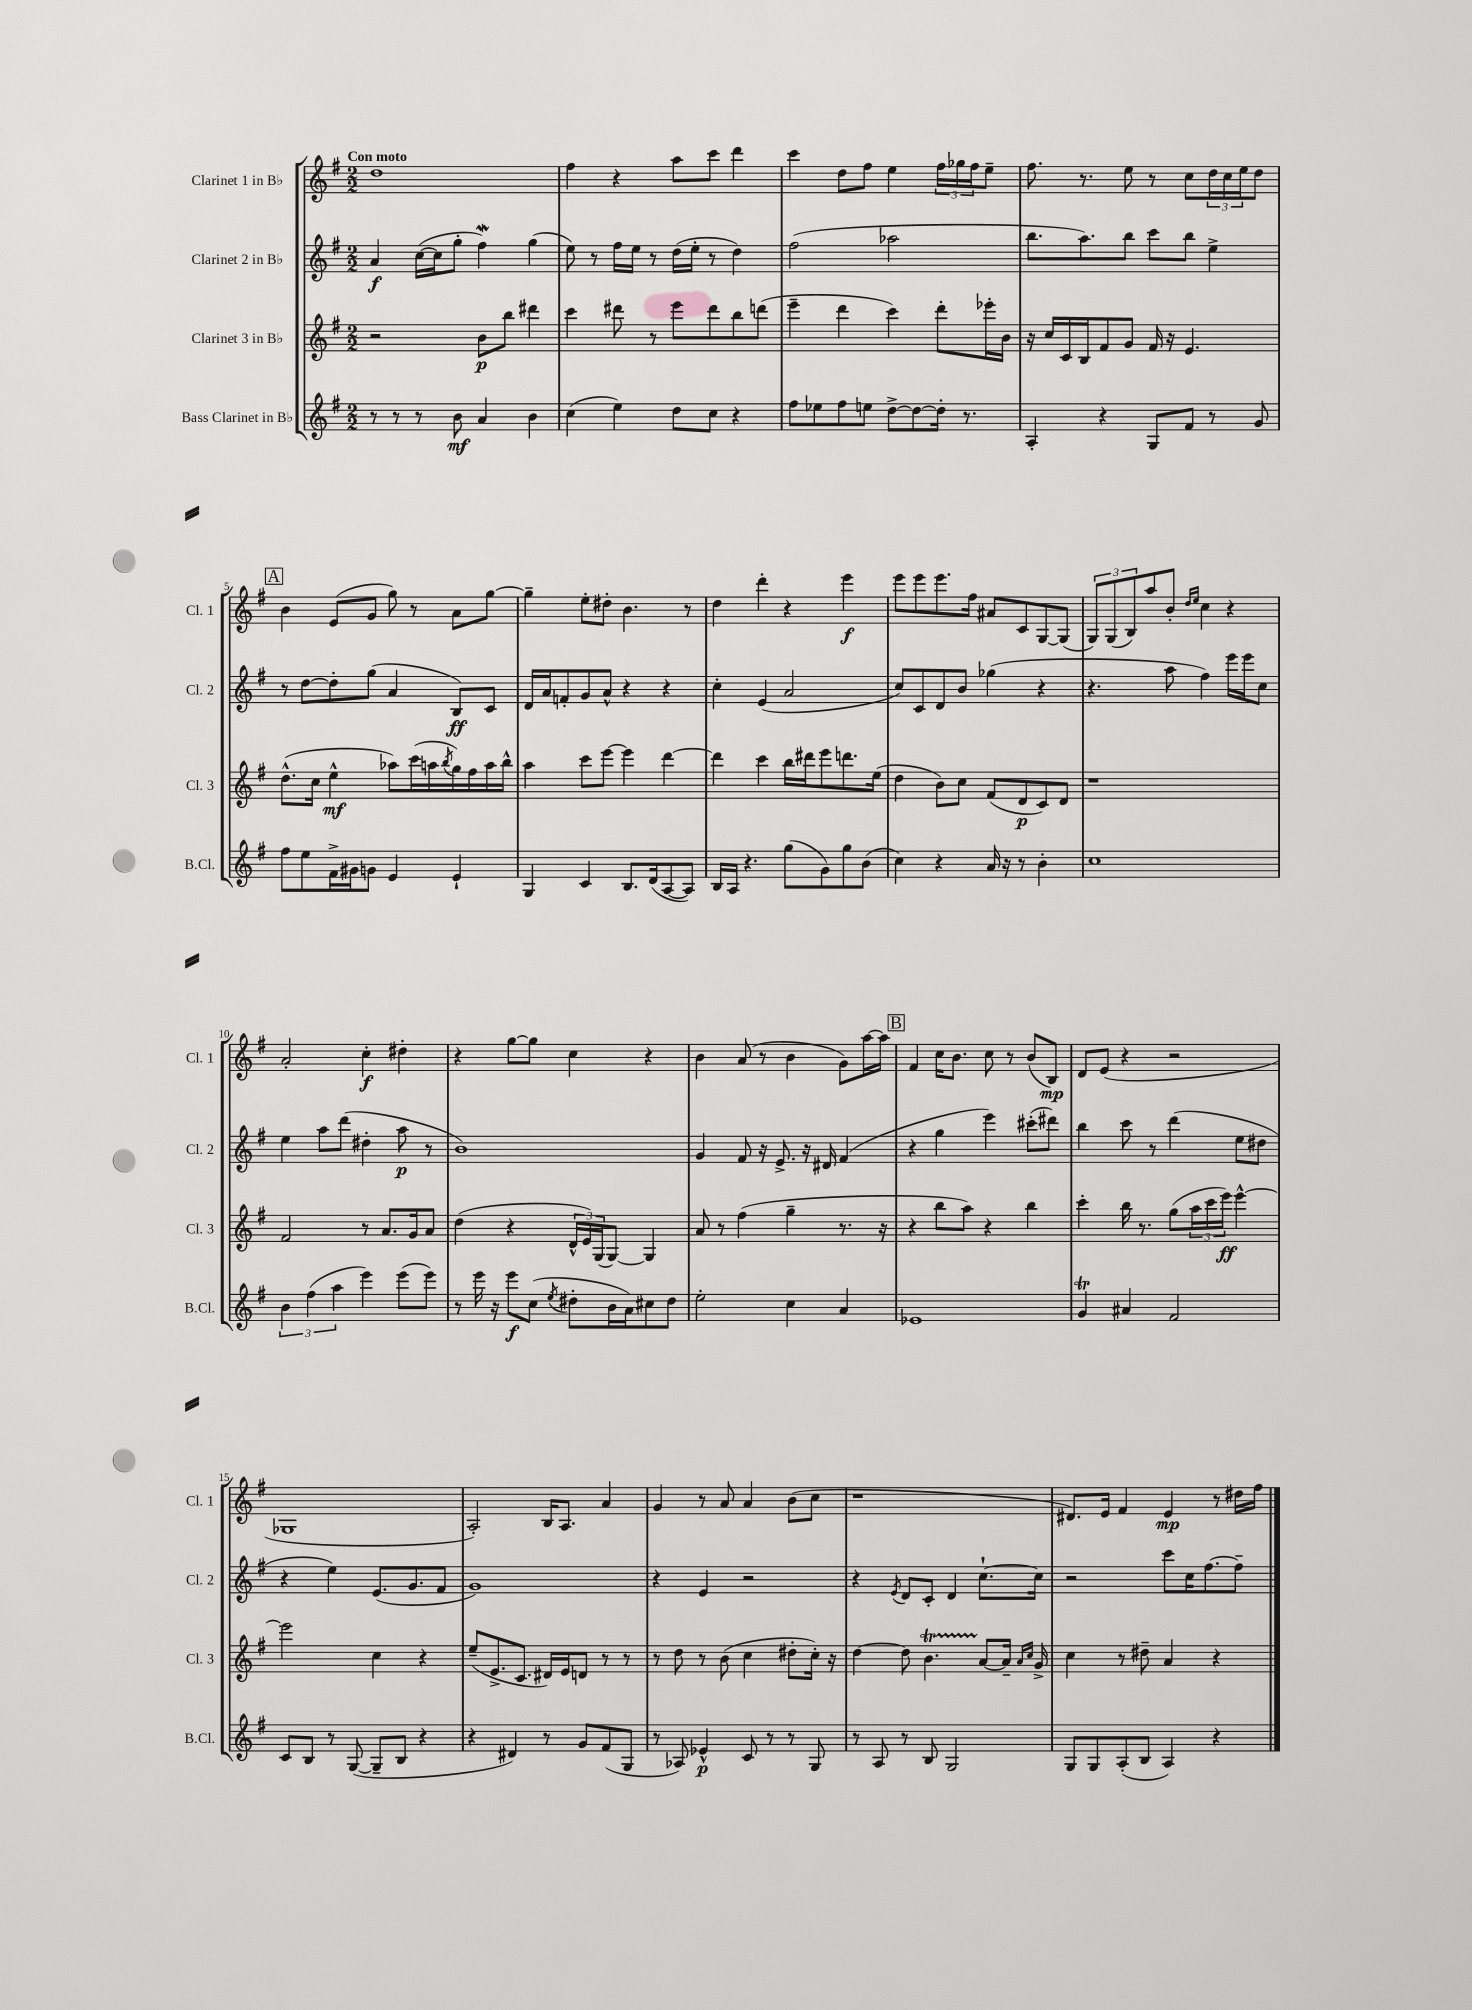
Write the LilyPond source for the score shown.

<<
\new StaffGroup <<
\new Staff = "s0" \with { instrumentName = "Clarinet 1 in Bb" shortInstrumentName = "Cl. 1" } {
    \clef treble \key g \major \numericTimeSignature \time 2/2 \tempo "Con moto"
    d''1 |
    fis''4 r4 a''8 c'''8 d'''4 |
    c'''4 d''8 fis''8 e''4 \tuplet 3/2 { fis''16 ges''16 fis''16 } e''8-- |
    fis''8. r8. e''8 r8 c''8 \tuplet 3/2 { d''16 c''16 e''16 } d''8 |
    \mark \markup { \box "A" } b'4 e'8( g'8 g''8) r8 a'8 g''8~ |
    g''4-- e''8-. dis''8-. b'4. r8 |
    d''4 d'''4-. r4 e'''4\f |
    e'''8 e'''8 e'''8. fis''16 ais'8 c'8 g8~ g8( |
    \tuplet 3/2 { g8) g8( b8) } a''8 b'8-. \grace { d''16 e''16 } c''4 r4 |
    a'2-. c''4-.\f dis''4-. |
    r4 g''8~ g''8 c''4 r4 |
    b'4 a'8( r8 b'4 g'8) a''16~ a''16 |
    \mark \markup { \box "B" } fis'4 c''16 b'8. c''8 r8 b'8( b8\mp) |
    d'8 e'8( r4 r2 |
    ges1 |
    a2-.) b16 a8. a'4 |
    g'4 r8 a'8 a'4 b'8( c''8 |
    r1 |
    dis'8.) e'16 fis'4 e'4\mp r8 dis''16 fis''16 \bar "|." |
}
\new Staff = "s1" \with { instrumentName = "Clarinet 2 in Bb" shortInstrumentName = "Cl. 2" } {
    \clef treble \key g \major \numericTimeSignature \time 2/2
    a'4\f c''16~( c''16 g''8-. fis''4\mordent) g''4( |
    e''8) r8 fis''16 e''16 r8 d''16( e''16-. r8 d''4) |
    fis''2( aes''2 |
    b''8. a''8.) b''8 c'''8 b''8 e''4-> |
    \mark \markup { \box "A" } r8 d''8~ d''8-. g''8( a'4 b8\ff) c'8 |
    d'16 a'16 f'8-. g'8 a'8-^ r4 r4 |
    c''4-. e'4( a'2 |
    c''8) c'8 d'8 b'8 ges''4( r4 |
    r4. a''8 fis''4) e'''16 e'''16 c''8 |
    e''4 a''8 d'''8( dis''4-. a''8\p r8 |
    b'1) |
    g'4 fis'8 r16 e'8.-> r16 dis'16 fis'4( |
    \mark \markup { \box "B" } r4 g''4 e'''4) cis'''8-.( dis'''8) |
    b''4 c'''8 r8 d'''4( e''8 dis''8 |
    r4 e''4) e'8.( g'8. fis'8 |
    g'1) |
    r4 e'4 r2 |
    r4 \acciaccatura { e'8 } d'8 c'8-. d'4 c''8.~-! c''16 |
    r2 c'''8 c''16 fis''8.~ fis''8-- \bar "|." |
}
\new Staff = "s2" \with { instrumentName = "Clarinet 3 in Bb" shortInstrumentName = "Cl. 3" } {
    \clef treble \key g \major \numericTimeSignature \time 2/2
    r2 b'8\p b''8 dis'''4 |
    c'''4 dis'''8 r8 e'''8 dis'''8 b''8 d'''8( |
    e'''4-- d'''4 c'''4) d'''8-. ees'''16-. b'16 |
    r16 c''16 c'16 b16 fis'8 g'8 fis'16 r16 e'4. |
    \mark \markup { \box "A" } d''8.-^( c''16 e''4-^\mf aes''8) c'''16( a''16 \acciaccatura { b''8 } g''16) fis''16 a''16 b''16-^ |
    a''4 c'''8 e'''8~ e'''4 d'''4~ |
    d'''4 c'''4 b''16 dis'''16 e'''8 d'''8. e''16( |
    d''4 b'8) c''8 fis'8( d'8\p c'8) d'8 |
    r1 |
    fis'2 r8 a'8. g'16 a'8 |
    d''4( r4 \tuplet 3/2 { d'16-^ e'16) g16( } g8~) g4 |
    a'8 r8 fis''4( g''4-- r8. r16 |
    \mark \markup { \box "B" } r4 b''8 a''8) r4 b''4 |
    c'''4-. b''16 r8. g''8( \tuplet 3/2 { a''16 c'''16 e'''16\ff) } e'''4~-^ |
    e'''2 c''4 r4 |
    e''8--( e'8.-> c'8. dis'16) e'16 d'8 r8 r8 |
    r8 d''8 r8 b'8( c''4 dis''8-. c''16-.) r16 |
    d''4~ d''8 b'4.\startTrillSpan a'8~\stopTrillSpan a'16-- \grace { a'16 c''16 } g'16-> |
    c''4 r8 dis''8-- a'4 r4 \bar "|." |
}
\new Staff = "s3" \with { instrumentName = "Bass Clarinet in Bb" shortInstrumentName = "B.Cl." } {
    \clef treble \key g \major \numericTimeSignature \time 2/2
    r8 r8 r8 b'8\mf a'4 b'4 |
    c''4( e''4) d''8 c''8 r4 |
    fis''8 ees''8 fis''8 e''8 d''8~-> d''8~ d''16-. r8. |
    a4-. r4 g8 fis'8 r8 g'8 |
    \mark \markup { \box "A" } fis''8 e''8 fis'16-> gis'16 g'8 e'4 e'4-! |
    g4 c'4 b8. d'16( a8~ a8) |
    b16 a16 r4. g''8( g'8) g''8 b'8( |
    c''4) r4 a'16 r16 r8 b'4-. |
    c''1 |
    \tuplet 3/2 { b'4 fis''4( a''4 } e'''4) e'''8( e'''8) |
    r8 e'''16 r16 e'''8\f c''8( \acciaccatura { e''8 } dis''8-. b'16 a'16) cis''8 dis''8 |
    e''2-. c''4 a'4 |
    \mark \markup { \box "B" } ees'1 |
    g'4\trill ais'4 fis'2 |
    c'8 b8 r8 g8~( g8-- b8 r4 |
    r4 dis'4) r8 g'8 fis'8( g8 |
    r8 aes8) ees'4-^\p c'8 r8 r8 g8 |
    r8 a8 r8 b8 g2 |
    g8 g8 a8-.( b8 a4) r4 \bar "|." |
}
>>
>>
